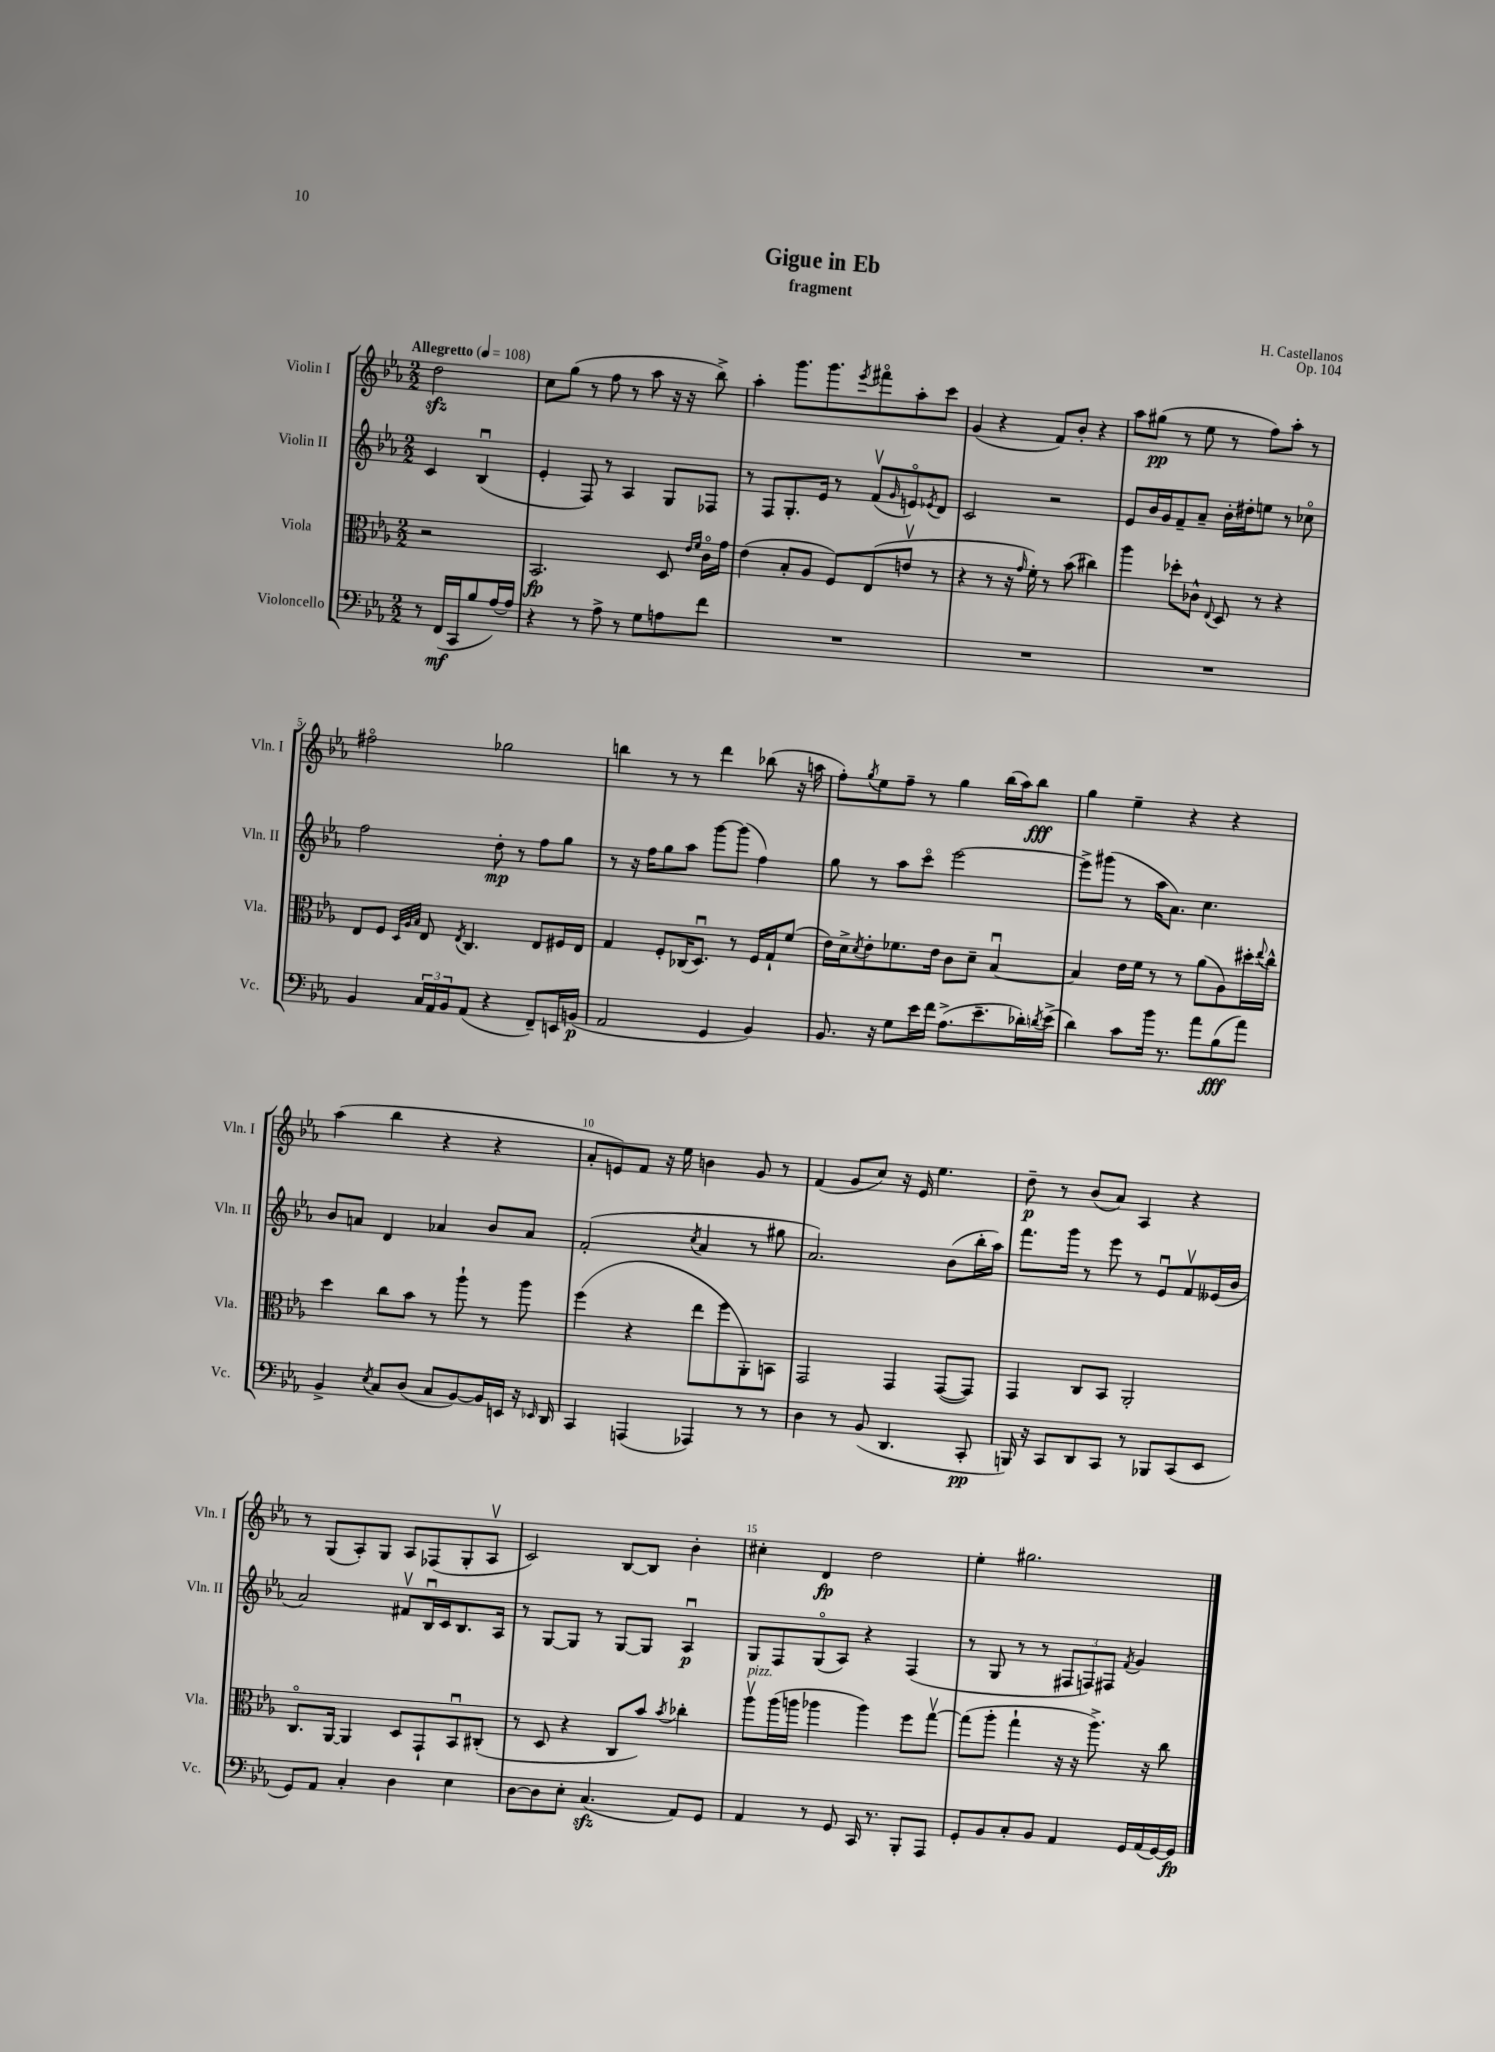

**kern	**dynam	**kern	**dynam	**kern	**dynam	**kern	**dynam
*part4	*part4	*part3	*part3	*part2	*part2	*part1	*part1
*staff4	*staff4	*staff3	*staff3	*staff2	*staff2	*staff1	*staff1
*I"Violoncello	*	*I"Viola	*	*I"Violin II	*	*I"Violin I	*
*I'Vc.	*	*I'Vla.	*	*I'Vln. II	*	*I'Vln. I	*
*clefF4	*	*clefC3	*	*clefG2	*	*clefG2	*
*k[b-e-a-]	*	*k[b-e-a-]	*	*k[b-e-a-]	*	*k[b-e-a-]	*
*M2/2	*	*M2/2	*	*M2/2	*	*M2/2	*
*MM108	*	*MM108	*	*MM108	*	*MM108	*
=	=	=	=	=	=	=	=
!	!	!	!	!	!	!LO:TX:a:B:t=Allegretto	!
8r	.	2r	.	4c/	.	2ddzz\	.
(16FF/LL	mf	.	.	.	.	.	.
16CC/J	.	.	.	.	.	.	.
8B-/	.	.	.	(4B-u/	.	.	.
[16A-/L)	.	.	.	.	.	.	.
16A-/JJ]	.	.	.	.	.	.	.
=1	=1	=1	=1	=1	=1	=1	=1
4r	.	2.BB-/	fp	4e-'/	.	8cc\L	.
.	.	.	.	.	.	(8gg\J	.
8r	.	.	.	8F/)	.	8r	.
8A-^\	.	.	.	8r	.	8ff\	.
8r	.	.	.	4A-/	.	8r	.
8G\L	.	.	.	.	.	8aa-\	.
8An\	.	8D/	.	8G/L	.	16r	.
.	.	.	.	.	.	16r	.
.	.	16qqe-/LL	.	.	.	.	.
.	.	16qqf/JJ	.	.	.	.	.
8f\J	.	16c\LL	.	8F-X/J	.	8bb-^\)	.
.	.	16g\JJ	.	.	.	.	.
=2	=2	=2	=2	=2	=2	=2	=2
1r	.	(4e-\	.	8r	.	4aa-'\	.
.	.	.	.	8F/L	.	.	.
.	.	8B-'/L	.	8.G'/	.	8.ggg\L	.
.	.	8A-/J	.	.	.	.	.
.	.	.	.	16e-/Jk	.	8.ggg\	.
.	.	8F/L)	.	8r	.	.	.
.	.	.	.	.	.	8qeee-/	.
.	.	(8E-/	.	(8fv/L	.	8fff#X\	.
.	.	.	.	16qqg/	.	.	.
.	.	8env/J	.	8en/)	.	8aa-'\	.
.	.	.	.	8qe-X/	.	.	.
.	.	8r	.	8d/J	.	8ccc\J	.
=3	=3	=3	=3	=3	=3	=3	=3
1r	.	4r	.	2c/	.	(4g/	.
.	.	8r	.	.	.	4r	.
.	.	16r	.	.	.	.	.
.	.	16qqg/	.	.	.	.	.
.	.	16f'\)	.	.	.	.	.
.	.	8r	.	2r	.	8f/L)	.
.	.	(8b-\	.	.	.	8b-'/J	.
.	.	4cc#X\)	.	.	.	4r	.
=4	=4	=4	=4	=4	=4	=4	=4
1r	.	4aa-\	.	8e-/L	.	8aa-\L	.
.	.	.	.	16b-/L	.	(8gg#X\J	pp
.	.	.	.	16g/J	.	.	.
.	.	8dd-X'\L	.	8f~/	.	8r	.
.	.	8c-X^^\J	.	8a-~/J	.	8ee-\	.
.	.	8qqE-/	.	.	.	.	.
.	.	8D/	.	16b-'\LL	.	8r	.
.	.	.	.	16dd#X'\J	.	.	.
.	.	8r	.	8een\J	.	8ff\L)	.
.	.	4r	.	8r	.	8aa-'\J	.
.	.	.	.	8cc-X\	.	8r	.
!!LO:LB:g=z
=5	=5	=5	=5	=5	=5	=5	=5
4BB-/	.	8E-/L	.	2ff\	.	2ff#X\	.
.	.	8F/J	.	.	.	.	.
.	.	32qqD/LLL	.	.	.	.	.
.	.	32qqA-/	.	.	.	.	.
.	.	32qqB-/JJJ	.	.	.	.	.
24C/LL	.	8E-/	.	.	.	.	.
24AA-/	.	.	.	.	.	.	.
24BB-/J	.	.	.	.	.	.	.
.	.	8qE-/	.	.	.	.	.
(8AA-/J	.	4.C/	.	.	.	.	.
4r	.	.	.	8dd'\	mp	2gg-X\	.
.	.	.	.	8r	.	.	.
8FF~/L)	.	8E-/L	.	8ff\L	.	.	.
16EEn/L	.	16F#X/L	.	8gg\J	.	.	.
(16BBn/JJ	p	16E-/JJ	.	.	.	.	.
=6	=6	=6	=6	=6	=6	=6	=6
2AA-/	.	4G/	.	8r	.	4bbn\	.
.	.	.	.	16r	.	.	.
.	.	.	.	16ff\KL	.	.	.
.	.	8F'/L	.	8gg\	.	8r	.
.	.	(16C-X/K	.	8aa-\J	.	8r	.
.	.	8.Du/J)	.	.	.	.	.
4GG/	.	.	.	[8ggg\L	.	4ddd\	.
.	.	8r	.	(8ggg\J]	.	.	.
4BB-/)	.	16F/LL	.	4ff\)	.	(8bb-X\	.
.	.	16G`/J	.	.	.	.	.
.	.	(8f/J	.	.	.	16r	.
.	.	.	.	.	.	16aan\	.
=7	=7	=7	=7	=7	=7	=7	=7
8.BB-/	.	16e-\LL)	.	8gg\	.	8ff'\L)	.
.	.	16d^\J	.	.	.	.	.
.	.	8qd/	.	.	.	8qgg/	.
.	.	8e-'\	.	8r	.	8ee-\	.
16r	.	.	.	.	.	.	.
8G\L	.	8.f-X\	.	8aa-\L	.	8ff~\J	.
16e-\L	.	.	.	8ccc\J	.	8r	.
16f\JJ	.	16e-\Jk	.	.	.	.	.
(8.A-^\L	.	8c\L	.	[2eee-\	.	4gg\	.
.	.	8d~\J	.	.	.	.	.
8.e-~\	.	.	.	.	.	.	.
.	.	[4B-u/	.	.	.	(16bb-\LL	.
.	.	.	.	.	.	16aa-\J)	.
16d-X'\L)	.	.	.	.	.	8bb-\J	fff
8qdn/	.	.	.	.	.	.	.
(16e-^\JJ	.	.	.	.	.	.	.
=8	=8	=8	=8	=8	=8	=8	=8
4d\)	.	4B-/]	.	8eee-^\L]	.	4gg\	.
.	.	.	.	(8ggg#X\J	.	.	.
8c\L	.	16e-\LL	.	8r	.	4ee-~\	.
.	.	16f\JJ	.	.	.	.	.
16b-\Jk	.	8r	.	16aa-\KL	.	.	.
8.r	.	.	.	8.a-\J)	.	.	.
.	.	8r	.	.	.	4r	.
8a-\L	.	(8a-\L	.	4.cc\	.	.	.
(8B-\	fff	8A-\)	.	.	.	4r	.
8a-\J)	.	16dd#X'\L	.	.	.	.	.
.	.	8qqee-/	.	.	.	.	.
.	.	16cc^^\JJ	.	.	.	.	.
!!LO:LB:g=z
=9	=9	=9	=9	=9	=9	=9	=9
4BB-^/	.	4dd\	.	8b-/L	.	(4aa-\	.
.	.	.	.	8an/J	.	.	.
8qE-/	.	.	.	.	.	.	.
8C/L	.	8cc\L	.	4d/	.	4bb-\	.
(8D/J	.	8b-\J	.	.	.	.	.
8C/L	.	8r	.	4a-X/	.	4r	.
[8BB-/)	.	8aa-`\	.	.	.	.	.
16BB-/L]	.	8r	.	8b-/L	.	4r	.
16EEn/JJ	.	.	.	.	.	.	.
16r	.	8aa-\	.	8a-/J	.	.	.
16qqEE-X/	.	.	.	.	.	.	.
16DD/	.	.	.	.	.	.	.
=10	=10	=10	=10	=10	=10	=10	=10
4CC/	.	(4ff\	.	(2f'/	.	8a-'/L	.
.	.	.	.	.	.	8en/)	.
(4AAAn/	.	4r	.	.	.	8f/J	.
.	.	.	.	.	.	16r	.
.	.	.	.	.	.	16ee-\	.
.	.	.	.	8qcc/	.	.	.
4AAA-X/)	.	8ee-\L	.	4a-/	.	4bn\	.
.	.	8ff\	.	.	.	.	.
8r	.	8AA-'\)	.	8r	.	8g/	.
8r	.	8BBn\J	.	8gg#X\	.	8r	.
=11	=11	=11	=11	=11	=11	=11	=11
4D\	.	2GG/	.	2.a-/)	.	(4f/	.
8r	.	.	.	.	.	8g/L	.
(8BB-/	.	.	.	.	.	8cc/J)	.
4.DD/	.	4GG/	.	.	.	16r	.
.	.	.	.	.	.	16e-/	.
.	.	.	.	.	.	4.ee-\	.
.	.	([8GG/L	.	(8b-\L	.	.	.
8CC'/	pp	8GG/J])	.	16bb-'\L	.	.	.
.	.	.	.	16aa-\JJ)	.	.	.
=12	=12	=12	=12	=12	=12	=12	=12
16BBBn/)	.	4GG/	.	8.fff\L	.	8dd~\	p
16r	.	.	.	.	.	.	.
8CC/L	.	.	.	.	.	8r	.
.	.	.	.	16ggg\Jk	.	.	.
8DD/	.	8C/L	.	8r	.	(8b-/L	.
8CC/J	.	8BB-/J	.	8eee-\	.	8a-/J)	.
8r	.	2AA-'/	.	8r	.	4A-/	.
8BBB-X/L	.	.	.	8e-u/L	.	.	.
(8CC/	.	.	.	8fv/	.	4r	.
8EE-/J	.	.	.	(16e--X/L	.	.	.
.	.	.	.	16b-/JJ	.	.	.
!!LO:LB:g=z
=13	=13	=13	=13	=13	=13	=13	=13
8GG/L)	.	8.C/L	.	2a-/)	.	8r	.
8AA-/J	.	.	.	.	.	(8G/L	.
.	.	[16AA-/Jk	.	.	.	.	.
4C'/	.	4AA-/]	.	.	.	8A-'/)	.
.	.	.	.	.	.	8G/J	.
4D\	.	8D/L	.	8f#Xv/L	.	8A-/L	.
.	.	8GG`/	.	16B-u/L	.	(8F-X/	.
.	.	.	.	16c/J	.	.	.
4E-\	.	8BB-u/	.	8.B-/	.	8G'/	.
.	.	(8C#X'/J	.	.	.	8A-v/J	.
.	.	.	.	16A-/Jk	.	.	.
=14	=14	=14	=14	=14	=14	=14	=14
[8D\L	.	8r	.	8r	.	2c/)	.
8D\]	.	8D/	.	[8G/L	.	.	.
8E-'\J	.	4r	.	8G/J]	.	.	.
(4.Czz/	.	.	.	8r	.	.	.
.	.	8C/L	.	[8G/L	.	[8B-/L	.
.	.	8b-/J)	.	8G/J]	.	8B-/J]	.
.	.	8qb-/	.	.	.	.	.
8AA-/L)	.	4cc-X'\	.	4A-u/	p	4b-'\	.
8GG/J	.	.	.	.	.	.	.
=15	=15	=15	=15	=15	=15	=15	=15
!	!	!LO:TX:a:i:t=pizz.	!	!	!	!	!
4AA-/	.	8aa-v\L	.	8G/L	.	4cc#X'\	.
.	.	(16aa-\L	.	8F/	.	.	.
.	.	16aan\JJ	.	.	.	.	.
8r	.	4aa-X\	.	(8G/	.	4d/	fp
8GG/	.	.	.	8A-/J)	.	.	.
16CC/	.	4aa-\)	.	4r	.	2dd\	.
8.r	.	.	.	.	.	.	.
8BBB-'/L	.	8ff\L	.	(4F/	.	.	.
8AAA-/J	.	[8ggv\J	.	.	.	.	.
=16	=16	=16	=16	=16	=16	=16	=16
8GG'/L	.	(8gg\L]	.	8r	.	4ee-'\	.
8BB-/	.	8aa-'\J	.	8G/	.	.	.
8C'/	.	4gg`\	.	8r	.	2.gg#X\	.
8BB-/J	.	.	.	8r	.	.	.
4AA-/	.	16r	.	12F#X/L	.	.	.
.	.	16r	.	.	.	.	.
.	.	.	.	12Fn/)	.	.	.
.	.	8.aa-^\)	.	.	.	.	.
.	.	.	.	12F#X/J	.	.	.
.	.	.	.	8qf/	.	.	.
16GG/LL	.	.	.	4g/	.	.	.
(16AA-/	.	16r	.	.	.	.	.
[16GG/)	.	8cc\	.	.	.	.	.
16GG/JJ]	fp	.	.	.	.	.	.
==	==	==	==	==	==	==	==
*-	*-	*-	*-	*-	*-	*-	*-
